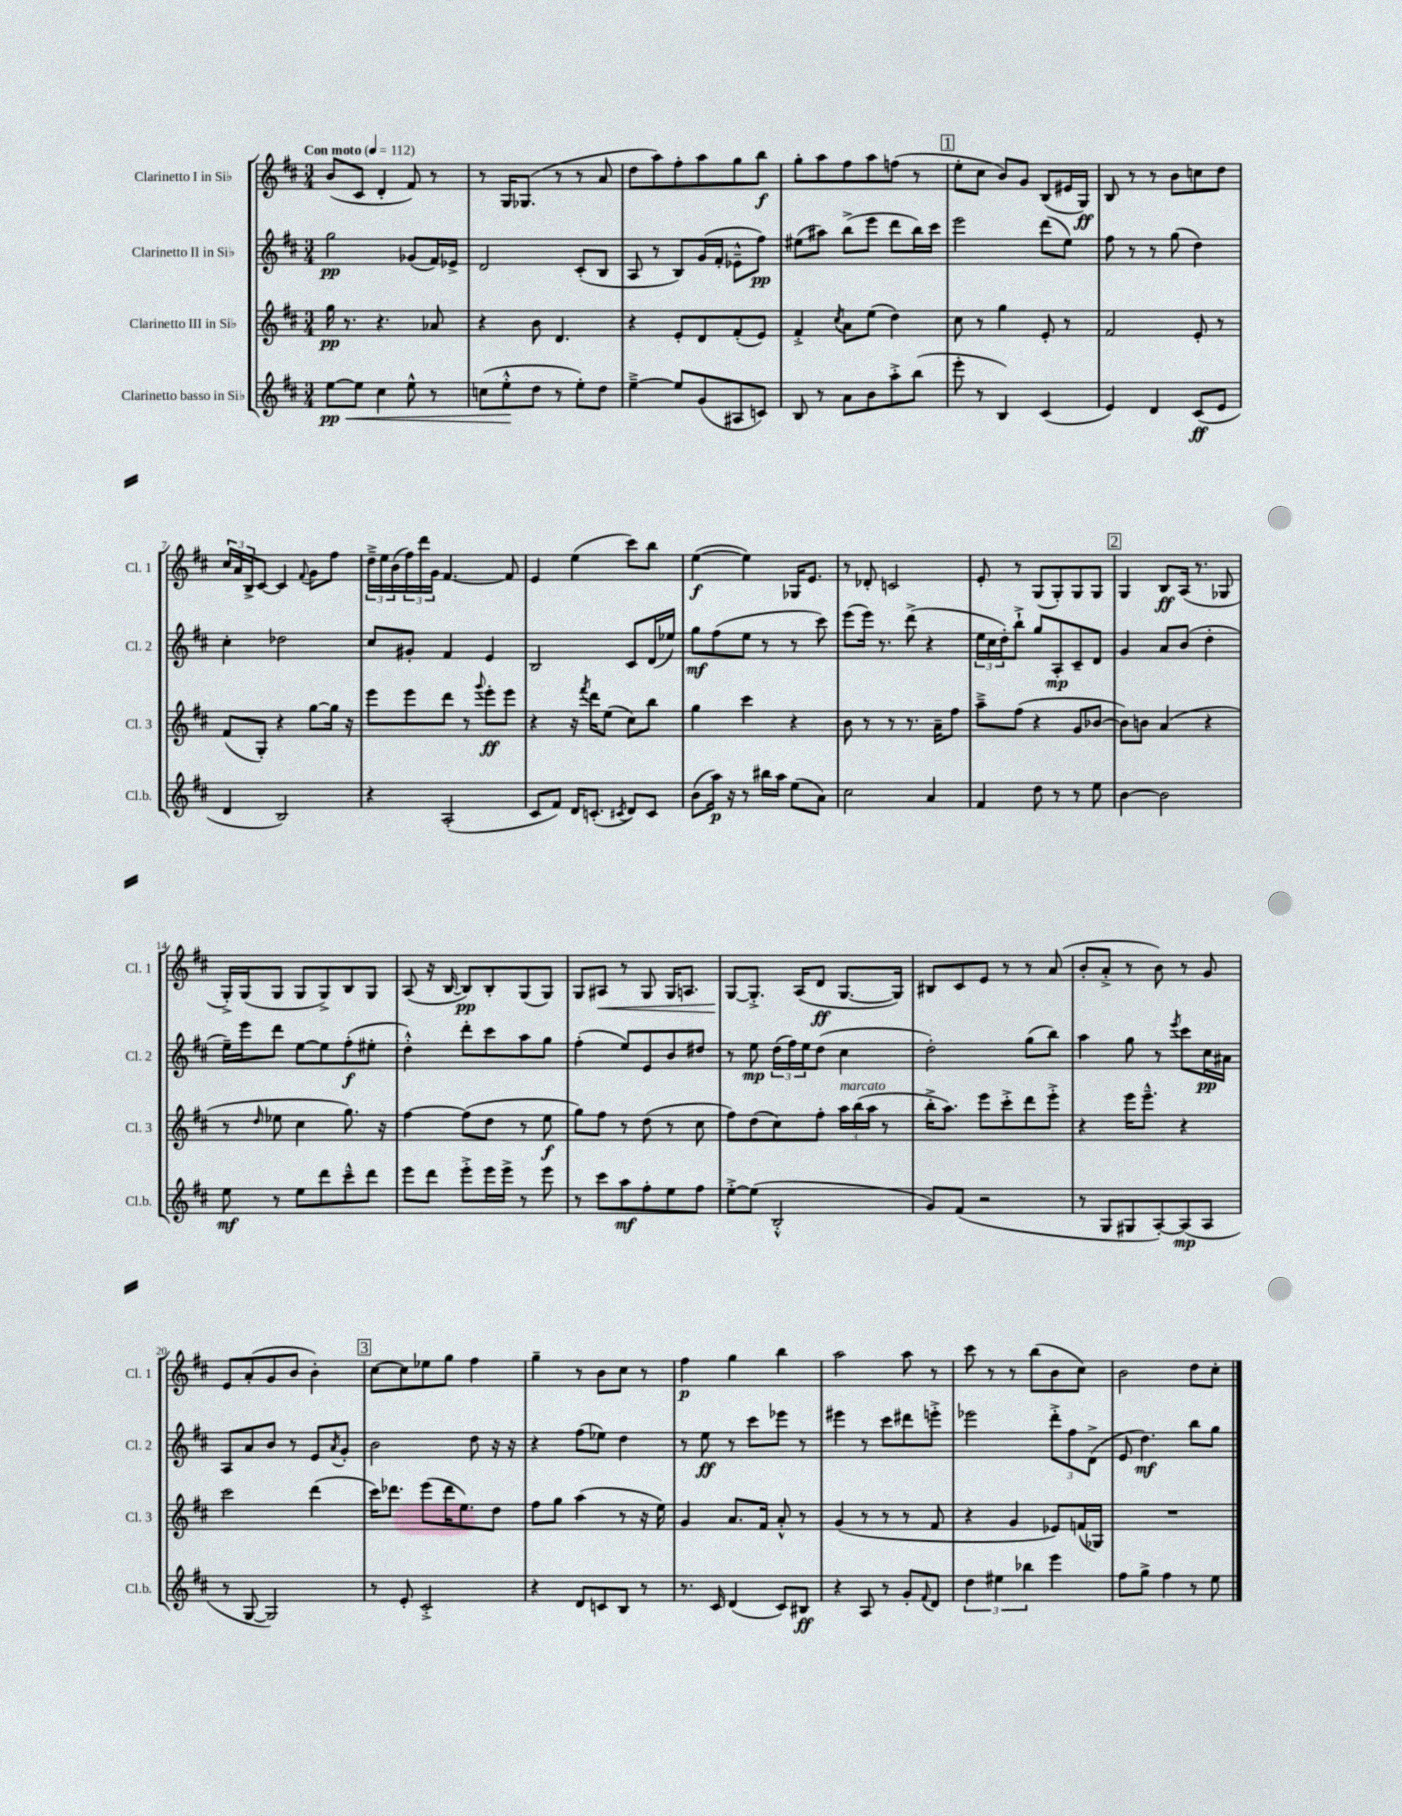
<<
\new StaffGroup <<
\new Staff = "s0" \with { instrumentName = "Clarinetto I in Sib" shortInstrumentName = "Cl. 1" } {
    \clef treble \key d \major \numericTimeSignature \time 3/4 \tempo "Con moto" 4 = 112
    b'8( cis'8 d'4-. fis'8) r8 |
    r8 g16 ges8.( r8 r8 a'8 |
    d''8 a''8) fis''8-. a''8 g''8 b''8\f |
    g''8-. a''8 fis''8 a''8 f''8( r8 |
    \mark \markup { \box "1" } e''8-. cis''8 b'8) g'8 b8( eis'16 g16\ff) |
    b8 r8 r8 b'8 c''8 d''8 |
    \tuplet 3/2 { cis''16 a'16 b16-> } cis'8~ cis'4 \appoggiatura { fis'8 } g'8 fis''8 |
    \tuplet 3/2 { d''16---> e''16 b'16( } \tuplet 3/2 { fis''16) d'''16 g'16 } fis'4.~ fis'8 |
    e'4 e''4( cis'''8) b''8 |
    e''4~\f( e''4) ges16 e'8. |
    r8 des'8-. c'2 |
    e'8-. r8 g8( g8-.) g8 g8 |
    \mark \markup { \box "2" } g4 b8\ff a16( r8. ges8 |
    g16-.->) g16( g8 g8 g8->) b8 g8 |
    a8( r16 b16~ b8\pp) b8-. g8( g8) |
    g8 ais8\< r8 g8 g16 a8. |
    g8~\! g8.-.-> a16( d'8\ff g8.~ g16) |
    bis8 cis'8 e'8 r8 r8 a'8( |
    b'8-. a'8-.-> r8 b'8) r8 g'8 |
    e'8 a'8-.( g'8 b'8 b'4-.) |
    \mark \markup { \box "3" } cis''8~ cis''8 ees''8 g''8 fis''4 |
    g''4-- r8 b'8 cis''8 r8 |
    fis''4\p g''4 b''4 |
    a''2 a''8 r8 |
    cis'''8 r8 r8 b''8( b'8 cis''8) |
    b'2 d''8 cis''8-. \bar "|." |
}
\new Staff = "s1" \with { instrumentName = "Clarinetto II in Sib" shortInstrumentName = "Cl. 2" } {
    \clef treble \key d \major \numericTimeSignature \time 3/4
    g''2\pp ges'8( fis'16) ees'16-> |
    d'2 cis'8-.( b8 |
    a8 r8 b8) g'16( fis'16-. ees'8---^ fis''8\pp) |
    eis''8( ais''8) b''8->( e'''8 d'''8 b''16) cis'''16 |
    \mark \markup { \box "1" } e'''2 d'''8( e''8) |
    fis''8 r8 r8 g''8( d''4) |
    cis''4-. des''2 |
    cis''8 gis'8-. fis'4 e'4 |
    b2 cis'8 d'16( ees''16) |
    g''8\mf fis''8( e''8 r8 r8 cis'''8) |
    e'''8( e'''16) r8. d'''8->( r4 |
    \tuplet 3/2 { e''16 cis''16 d''16-.) } b''8-!-> g''8 a8-.\mp cis'8-- d'8 |
    \mark \markup { \box "2" } g'4 a'8 b'8( d''4-. |
    e''16--) e'''16 d'''8 e''8~ e''8 fis''8-.\f( eis''8-. |
    d''4-.-^) d'''8-. cis'''8 a''8 g''8 |
    fis''4-.( e''8) e'8 b'8 dis''8 |
    r8 e''8\mp \tuplet 3/2 { d''16( fis''16) e''16 } d''8( cis''4 |
    d''2-.) g''8( b''8) |
    a''4 g''8 r8 \acciaccatura { e'''8 } cis'''8 cis''16\pp ais'16 |
    a8 a'8 b'8 r8 e'8 \acciaccatura { a'8 } g'8-. |
    \mark \markup { \box "3" } b'2 d''8 r16 r16 |
    r4 fis''8( ees''8) d''4 |
    r8 e''8\ff r8 cis'''8 ees'''8 r8 |
    eis'''4 r8 cis'''8 dis'''8 e'''8-.-> |
    ees'''2 \tuplet 3/2 { d'''8-.-> fis''8 d'8->( } |
    e'8 d''4.\mf) b''8 g''8 \bar "|." |
}
\new Staff = "s2" \with { instrumentName = "Clarinetto III in Sib" shortInstrumentName = "Cl. 3" } {
    \clef treble \key d \major \numericTimeSignature \time 3/4
    g''16\pp r8. r4. aes'8 |
    r4 b'8 d'4. |
    r4 e'8-. d'8 fis'8-.( e'8) |
    fis'4-.-> \acciaccatura { cis''8 } a'8 e''8( d''4) |
    \mark \markup { \box "1" } cis''8 r8 g''4 e'8-. r8 |
    fis'2 e'8-. r8 |
    fis'8( g8-.) r4 g''8~ g''16 r16 |
    e'''8 e'''8 d'''8 r8 \appoggiatura { g'''8 } e'''8-.\ff e'''8 |
    r4 r16 \acciaccatura { fis'''8 } d'''16 e''8( cis''8) b''8 |
    g''4 cis'''4 r4 |
    b'8 r8 r8 r8. a'16-- fis''8 |
    a''8---> fis''8( r4 g'8 bes'8~ |
    \mark \markup { \box "2" } bes'8) b'8 a'4( r4 |
    r8 \grace { d''16 } ees''8 cis''4 g''8.) r16 |
    fis''4~ fis''8( d''8 r8 e''8\f |
    g''8) fis''8 r8 d''8( r8 cis''8 |
    fis''8) d''8( cis''8) fis''8-. \tuplet 3/2 { a''16^\markup { \italic "marcato" } b''16( a''16 } r8 |
    b''16-.-> a''8.) e'''8 cis'''8-.-> d'''8 e'''8-.-> |
    r4 e'''16 e'''8.---^ r4 |
    cis'''2 d'''4( |
    \mark \markup { \box "3" } cis'''16) des'''8. e'''8( des'''16 e''8.) d''8 |
    fis''8 g''8 a''4( r8 r16 e''16) |
    g'4 a'8. fis'16 a'8-.-^ r8 |
    g'4( r8 r8 r8 fis'8 |
    r4 g'4 ees'8) f'16( ges16) |
    R2. \bar "|." |
}
\new Staff = "s3" \with { instrumentName = "Clarinetto basso in Sib" shortInstrumentName = "Cl.b." } {
    \clef treble \key d \major \numericTimeSignature \time 3/4
    e''8~\pp\< e''8 cis''4 e''8-^ r8 |
    c''8( e''8-.-^\! d''8 r8 e''8-.) d''8 |
    e''4~---> e''8 g'8( ais8 c'8) |
    b8 r8 a'8 b'8 a''8-.-> b''8( |
    \mark \markup { \box "1" } e'''8-. r8 b4) cis'4( |
    e'4) d'4 cis'8\ff( e'8 |
    d'4 b2) |
    r4 a2-.( |
    cis'8 fis'8) d'16 c'8.-.( \acciaccatura { cis'8 } d'8) cis'8 |
    b'8( a''16\p) r16 r8 bis''16 a''16 e''8( a'8) |
    cis''2 a'4 |
    fis'4 d''8 r8 r8 e''8 |
    \mark \markup { \box "2" } b'4~ b'2 |
    e''8\mf r8 e''8 d'''8 cis'''8---^ d'''8 |
    e'''8 d'''8 e'''8-.-> e'''16 e'''16-> r8 e'''8 |
    r8 cis'''8 a''8\mf fis''8-. e''8 fis''8 |
    e''8~-.-> e''8( b2-.-^ |
    g'8) fis'8( r2 |
    r8 g8 gis8 a8~-.) a8\mp( a8 |
    r8 g8~ g2) |
    \mark \markup { \box "3" } r8 e'8-. cis'2-.-> |
    r4 d'8 c'8 b8 r8 |
    r8. cis'16 d'4( cis'8) bis8\ff |
    r4 a8 r8 g'8-. \appoggiatura { fis'8 } d'8 |
    \tuplet 3/2 { d''4 eis''4 bes''4 } e'''4 |
    fis''8 g''8-> fis''4 r8 e''8 \bar "|." |
}
>>
>>
